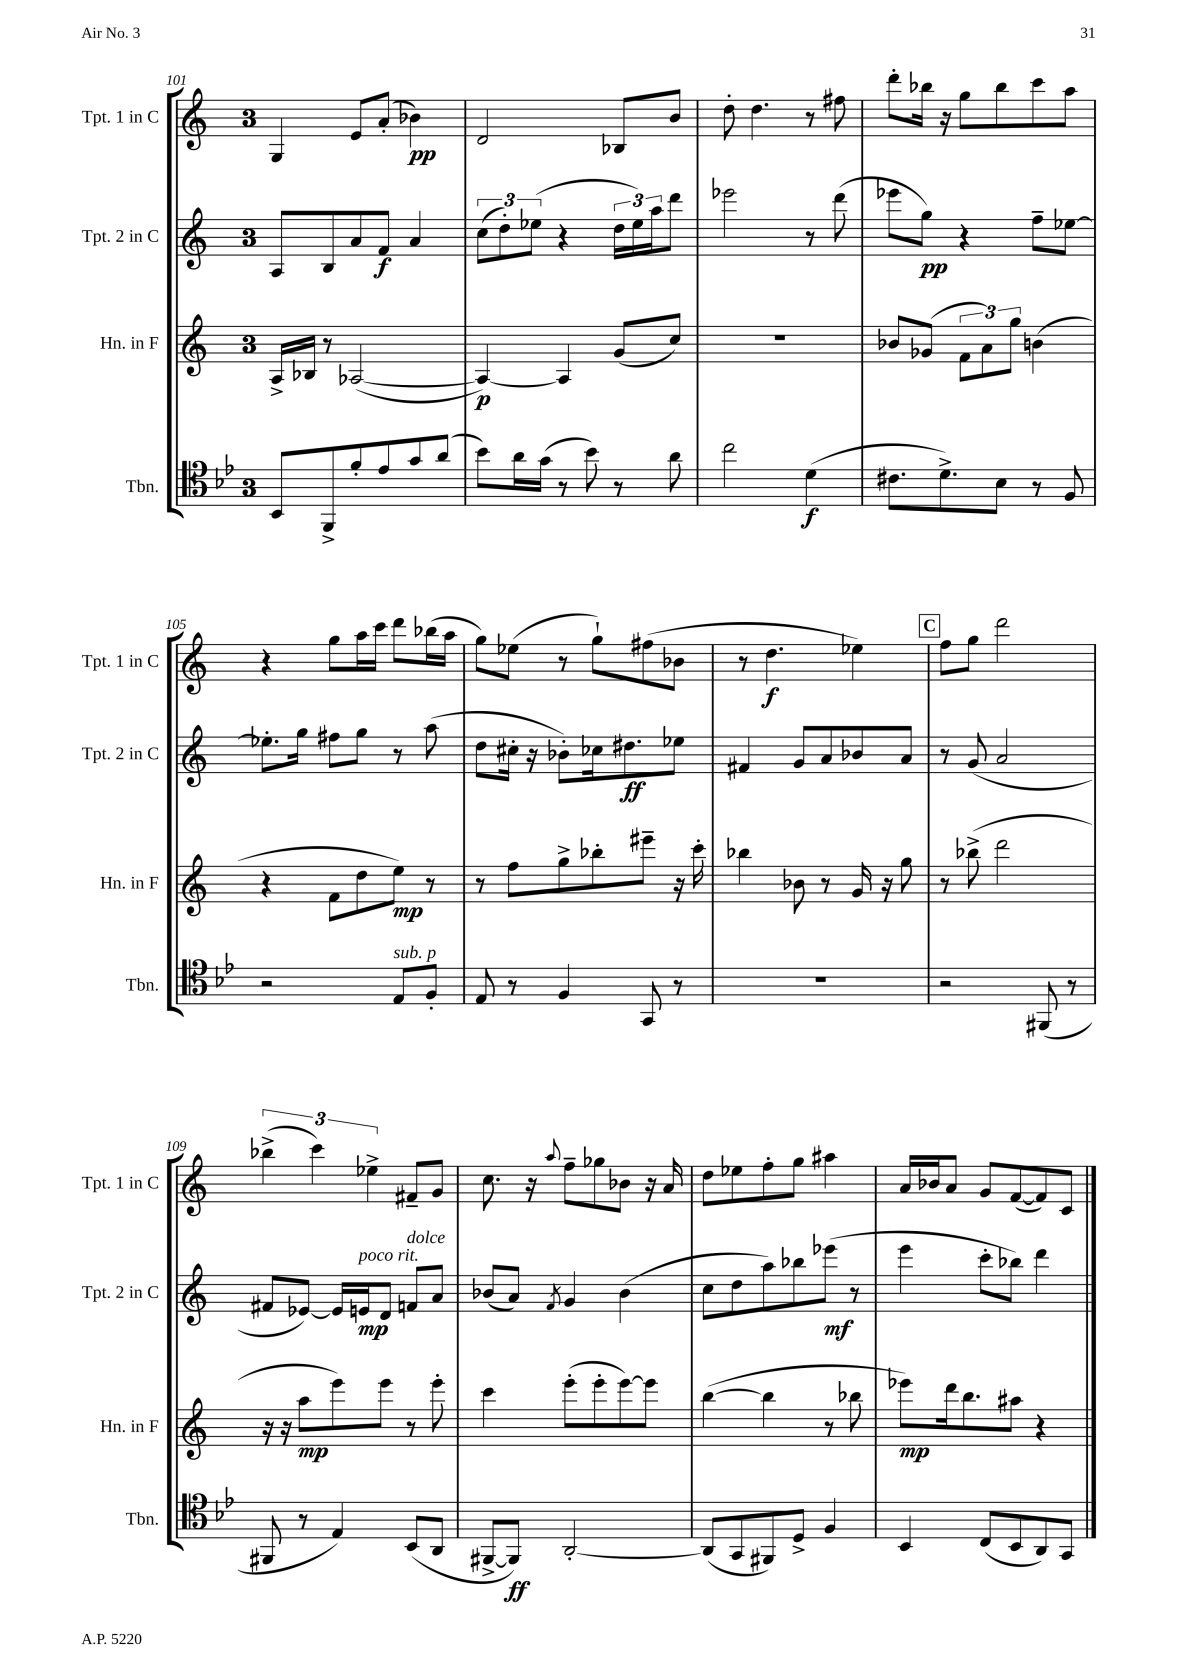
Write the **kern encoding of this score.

**kern	**kern	**kern	**kern
*staff4	*staff3	*staff2	*staff1
*clefC4	*clefG2	*clefG2	*clefG2
*k[b-e-]	*k[]	*k[]	*k[]
*M3/4	*M3/4	*M3/4	*M3/4
8BB-/L	16A^/LL	8A/L	4G/
.	16B-/JJ	.	.
8FF^/	8r	8B/	.
8f'/	([2A-/	8a/	8e/L
8e-/	.	8f/J	(8a'/J
8g/	.	4a/	4b-\)
(8a/J	.	.	.
=	=	=	=
8b-\L)	4A-/_)	(12cc\L	2d/
.	.	12dd'\)	.
16a\L	.	.	.
.	.	(12ee-\J	.
(16g\JJ	.	.	.
8r	4A-/]	4r	.
8b-\)	.	.	.
8r	(8g/L	24dd\LL	8B-/L
.	.	24ee-\)	.
.	.	24aa\J	.
8a\	8cc/J)	8ddd\J	8b/J
=	=	=	=
2cc\	2.r	2eee-\	8dd'\
.	.	.	4.dd\
(4d\	.	8r	8r
.	.	(8ddd\	8ff#\
=	=	=	=
8.c#\L	8b-/L	8eee-\L	8ddd'\L
.	(8g-/J	8gg\J)	16bb-\Jk
8.d^\)	.	.	16r
.	12f\L	4r	8gg\L
.	12a\)	.	.
8B-\J	.	.	8bb-\
.	12gg\J	.	.
8r	(4b\	8ff~\L	8ccc\
8F/	.	[8ee-\J	8aa\J
=	=	=	=
2r	4r	8.ee-'\]L	4r
.	.	16gg\Jk	.
.	8f\L	8ff#\L	8gg\L
.	8dd\	8gg\J	16aa\L
.	.	.	16ccc\JJ
8E-/L	8ee\J)	8r	8ddd\L
8F'/J	8r	(8aa\	(16bb-\L
.	.	.	16aa\JJ
=	=	=	=
8E-/	8r	8dd\L	8gg\L)
8r	8ff\L	16cc#'\Jk	(8ee-\J
.	.	16r	.
4F/	8gg^\	8b-'\L)	8r
.	8bb-'\	16cc-\k	8gg`\L)
.	.	8.dd#\	.
8GG/	8eee#~\J	.	(8ff#\
8r	16r	8ee-\J	8b-\J
.	16ccc'\	.	.
=	=	=	=
2.r	4bb-\	4f#/	8r
.	.	.	4.dd\
.	8b-\	8g/L	.
.	8r	8a/	.
.	16g/	8b-/	4ee-\)
.	16r	.	.
.	8gg\	8a/J	.
=	=	=	=
2r	8r	8r	8ff\L
.	(8bb-^\	(8g/	8gg\J
.	2ddd\	2a/	2ddd\
(8FF#/	.	.	.
8r	.	.	.
=	=	=	=
8FF#/	16r	8f#/L	(6bb-^\
.	16r	.	.
8r	8aa\L	[8e-/J)	.
.	.	.	6ccc\)
4E-/)	8eee\)	16e-/]LL	.
.	.	16e/J	.
.	.	.	6ee-^\
.	8eee\J	8d/J	.
(8BB-/L	8r	8f/L	8f#~/L
8AA/J	8eee'\	8a/J	8g/J
=	=	=	=
[8FF#^/L	4ccc\	(8b-/L	8.cc\
8FF#/]J)	.	8a/J)	.
.	.	.	16r
.	.	8qf/	8qqaa/
[2AA'/	(8eee'\L	4g/	8ff~\L
.	8eee'\	.	8gg-\
.	[8eee\)	(4b-\	8b-\J
.	8eee\]J	.	16r
.	.	.	16a/
=	=	=	=
(8AA/]L	([4bb\	8cc\L	8dd\L
8GG/	.	8dd\	8ee-\
8FF#/)	4bb\]	8aa\)	8ff'\
8D^/J	.	8bb-\	8gg\J
4F/	8r	(8eee-\J	4aa#\
.	8bb-\	8r	.
=	=	=	=
4BB-/	8eee-\L)	4eee\	16a/LL
.	.	.	16b-/J
.	16ddd\k	.	8a/J
.	8.bb\	.	.
(8C/L	.	8ccc'\L	8g/L
8BB-/	8aa#\J	8bb-\J)	([8f/
8AA/)	4r	4ddd\	8f/])
8GG/J	.	.	8c/J
==	==	==	==
*-	*-	*-	*-
